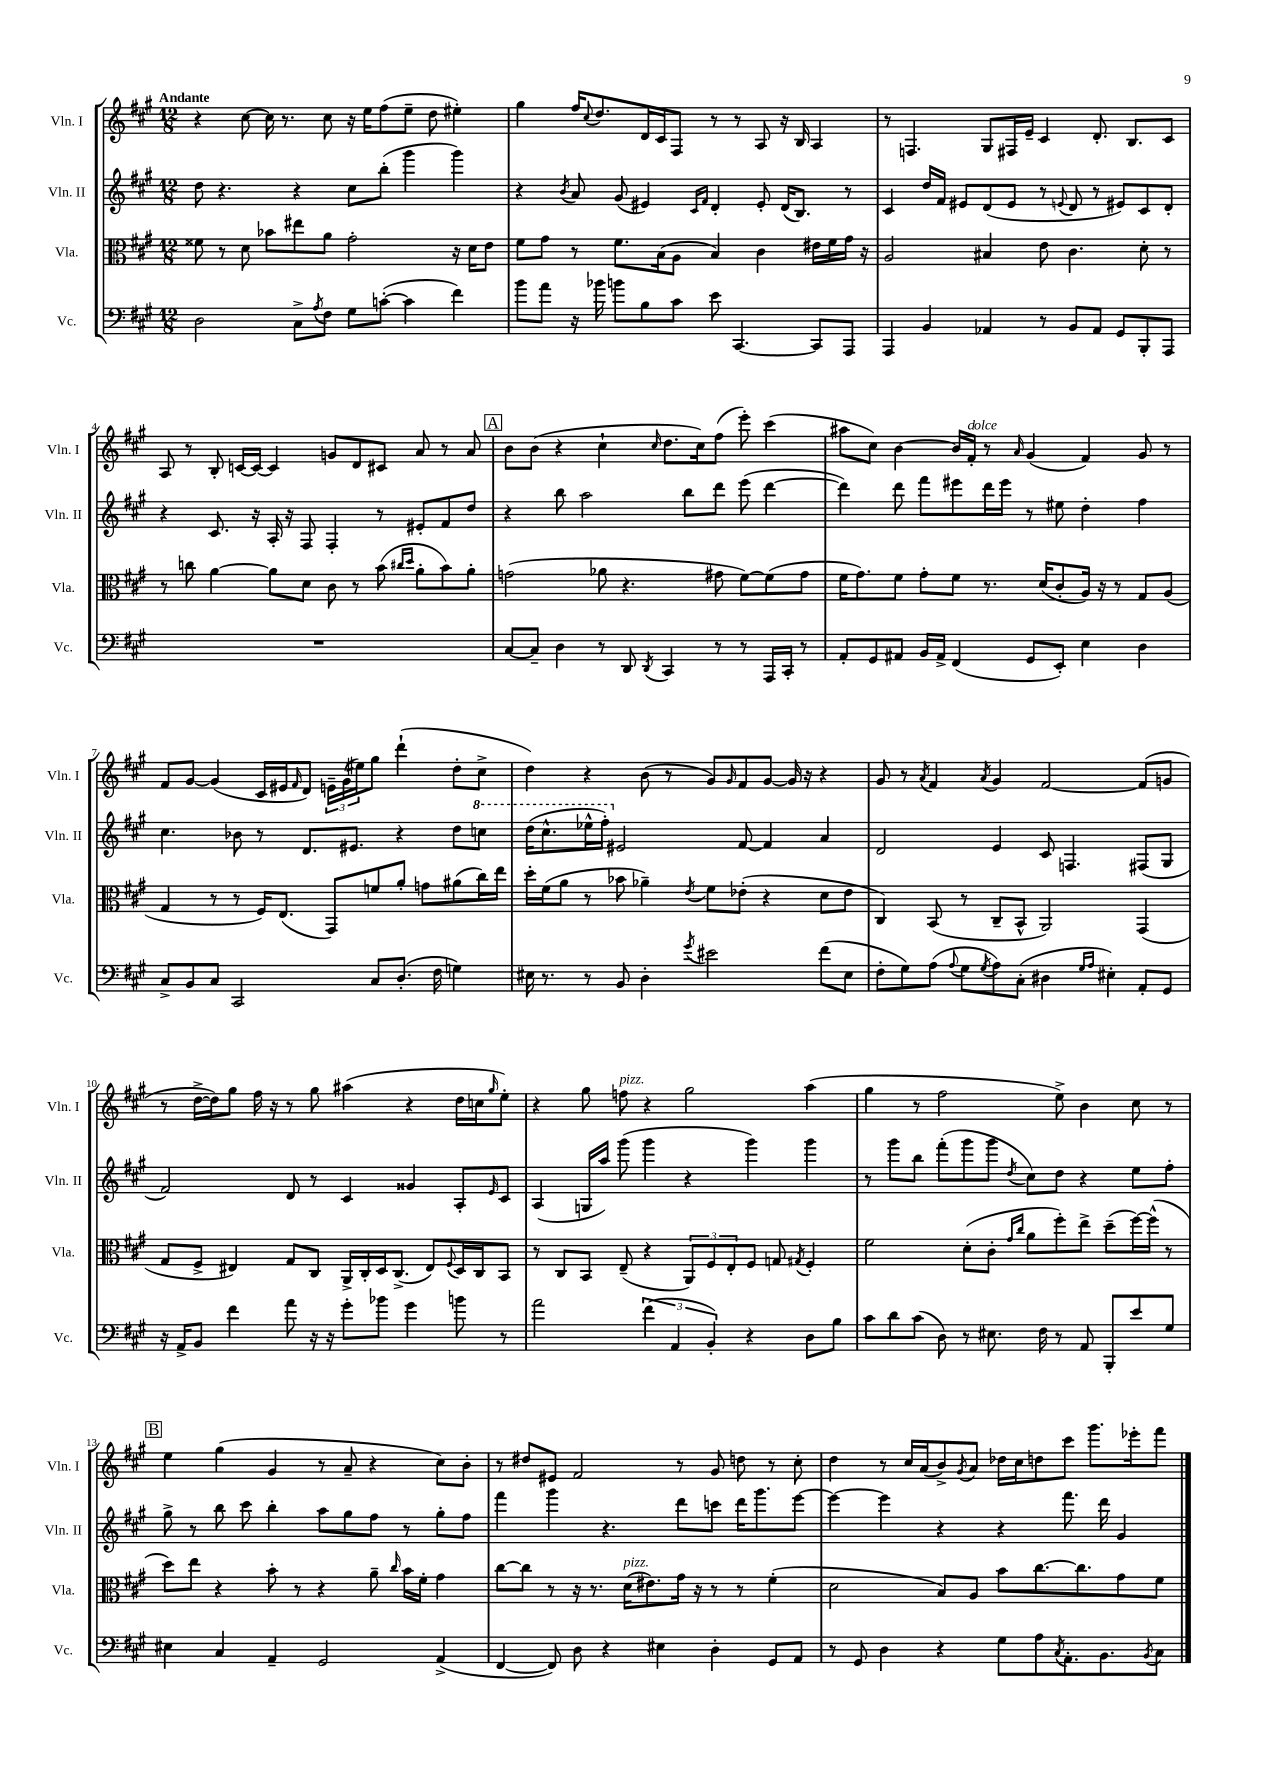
<<
\new StaffGroup <<
\new Staff = "s0" \with { instrumentName = "Vln. I" shortInstrumentName = "Vln. I" } {
    \clef treble \key a \major \numericTimeSignature \time 12/8 \tempo "Andante"
    r4 cis''8~ cis''16 r8. cis''8 r16 e''16 fis''8( e''8-- d''8 eis''4-.) |
    gis''4 fis''16 \appoggiatura { cis''8 } d''8. d'16 cis'16 fis8 r8 r8 a8 r16 b16 a4 |
    r8 f4. gis8 fis16 e'16-- cis'4 d'8.-. b8. cis'8 |
    a8 r8 b8-. c'16~ c'16~ c'4 g'8 d'8 cis'8 a'8 r8 a'8 |
    \mark \markup { \box "A" } b'8 b'8( r4 cis''4-! \grace { cis''16 } d''8. cis''16) fis''8( e'''8-.) cis'''4( |
    ais''8 cis''8) b'4~ b'16 fis'16-.^\markup { \italic "dolce" } r8 \grace { a'16 } gis'4( fis'4) gis'8 r8 |
    fis'8 gis'8~ gis'4( cis'16 eis'16 \grace { fis'16 } d'8) \tuplet 3/2 { e'16-- gis'16( eis''16) } gis''8 d'''4-!( d''8-. cis''8-> |
    d''4) r4 b'8( r8 gis'8) \grace { gis'16 } fis'8 gis'8~ gis'16 r16 r4 |
    gis'8 r8 \acciaccatura { a'8 } fis'4 \acciaccatura { a'8 } gis'4 fis'2~ fis'8( g'8 |
    r8 d''16~-> d''16) gis''8 fis''16 r16 r8 gis''8 ais''4( r4 d''16 c''16 \grace { gis''16 } e''8-.) |
    r4 gis''8 f''8^\markup { \italic "pizz." } r4 gis''2 a''4( |
    gis''4 r8 fis''2 e''8->) b'4 cis''8 r8 |
    \mark \markup { \box "B" } e''4 gis''4( gis'4 r8 a'8-- r4 cis''8) b'8-. |
    r8 dis''8 eis'8 fis'2 r8 gis'8 d''8 r8 cis''8-. |
    d''4 r8 cis''16 a'16( b'8->) \acciaccatura { gis'8 } a'8 des''16 cis''16 d''8 cis'''8 gis'''8. ees'''16-. fis'''8 \bar "|." |
}
\new Staff = "s1" \with { instrumentName = "Vln. II" shortInstrumentName = "Vln. II" } {
    \clef treble \key a \major \numericTimeSignature \time 12/8
    d''8 r4. r4 cis''8 b''8-.( gis'''4 gis'''4) |
    r4 \acciaccatura { b'8 } a'8 gis'8( eis'4) \grace { cis'16 fis'16 } d'4-. eis'8-. d'16( b8.) r8 |
    cis'4 d''16 fis'16 eis'8 d'8( eis'8 r8 \appoggiatura { e'8 } d'8 r8 eis'8) cis'8 d'8-. |
    r4 cis'8. r16 a16-. r16 fis8 fis4-. r8 eis'8-. fis'8 d''8 |
    \mark \markup { \box "A" } r4 b''8 a''2 b''8 d'''8 e'''8( d'''4~ |
    d'''4) d'''8 fis'''8 eis'''8 d'''16 eis'''16 r8 eis''8 d''4-. fis''4 |
    cis''4. bes'8 r8 d'8. eis'8. r4 d''8 \ottava #1 c'''8 |
    d'''16( cis'''8.-^ ees'''16-^ fis'''16-.) \ottava #0 eis'2 fis'8~ fis'4 a'4 |
    d'2 e'4 cis'8 f4. fis8( gis8 |
    fis'2) d'8 r8 cis'4 gisis'4 a8-. \grace { e'16 } cis'8 |
    a4( g16 a''16) gis'''8( gis'''4 r4 gis'''4) gis'''4 |
    r8 gis'''8 b''8 fis'''8-.( gis'''8 gis'''8 \acciaccatura { d''8 } cis''8) d''8 r4 e''8 fis''8-. |
    \mark \markup { \box "B" } gis''8-> r8 b''8 cis'''8 b''4-. a''8 gis''8 fis''8 r8 gis''8-. fis''8 |
    fis'''4 gis'''4 r4. d'''8 c'''8 d'''16 gis'''8. e'''8~ |
    e'''4~ e'''4 r4 r4 fis'''8. d'''16 gis'4 \bar "|." |
}
\new Staff = "s2" \with { instrumentName = "Vla." shortInstrumentName = "Vla." } {
    \clef alto \key a \major \numericTimeSignature \time 12/8
    fisis'8 r8 d'8 bes'8 eis''8 a'8 gis'2-. r16 d'16 e'8 |
    fis'8 gis'8 r8 fis'8. b16( a8 b4) cis'4 eis'16 fis'16 gis'16 r16 |
    a2 bis4 e'8 cis'4. d'8-. r8 |
    r8 c''8 a'4~ a'8 d'8 cis'8 r8 b'8( \grace { cis''16 d''16 } a'8-. b'8) a'8-. |
    \mark \markup { \box "A" } g'2( aes'8 r4. gis'8 fis'8~) fis'8( gis'8 |
    fis'16 gis'8.) fis'8 gis'8-. fis'8 r8. d'16( cis'8-. a16) r16 r8 gis8 a8( |
    gis4 r8 r8 fis16) e8.( gis,8) f'8 a'8-. g'8 ais'8( cis''16) e''16 |
    d''16-. fis'16( a'8 r8 bes'8 aes'4--) \acciaccatura { e'8 } fis'8 ees'8-.( r4 d'8 ees'8 |
    cis4) b,8( r8 cis8-- b,8-^ a,2) gis,4( |
    gis8 fis8-> eis4) gis8 cis8 a,16-> cis16-. d16 cis8.->( eis8) \appoggiatura { fis8 } d16 cis16 b,8 |
    r8 cis8 b,8 e8--( r4 \tuplet 3/2 { a,8) fis8 e8-. } fis8 g8 \acciaccatura { gis8 } fis4-. |
    fis'2 d'8-.( cis'8-. \grace { gis'16 cis''16 } a'8 fis''8-.) e''8-> d''8--( fis''16~) fis''16-^( r8 |
    \mark \markup { \box "B" } d''8) e''8 r4 b'8-. r8 r4 a'8-- \grace { cis''16 } b'16 fis'16-. gis'4 |
    cis''8~ cis''8 r8 r16 r8. d'16^\markup { \italic "pizz." }( eis'8.) gis'16 r16 r8 r8 fis'4-.( |
    d'2 b8) a8 b'8 cis''8.~ cis''8. gis'8 fis'8 \bar "|." |
}
\new Staff = "s3" \with { instrumentName = "Vc." shortInstrumentName = "Vc." } {
    \clef bass \key a \major \numericTimeSignature \time 12/8
    d2 cis8-> \acciaccatura { a8 } fis8 gis8 c'8~-.( c'4 fis'4) |
    b'8 a'8 r16 bes'16 b'8 b8 cis'8 e'8 cis,4.~ cis,8 a,,8 |
    a,,4 b,4 aes,4 r8 b,8 aes,8 gis,8 b,,8-. a,,8 |
    R1. |
    \mark \markup { \box "A" } cis8~ cis8-- d4 r8 d,8 \acciaccatura { d,8 } cis,4 r8 r8 a,,16 cis,16-. r8 |
    a,8-. gis,8 ais,8 b,16 ais,16-> fis,4( gis,8 e,8-.) e4 d4 |
    cis8-> b,8 cis8 cis,2 cis8 d8.-.( fis16 g4) |
    eis16 r8. r8 b,8 d4-. \acciaccatura { gis'8 } eis'2 fis'8( eis8 |
    fis8-. gis8) a8( \appoggiatura { a8 } gis8 \acciaccatura { gis8 } a8) cis8-.( dis4 \grace { gis16 a16 } eis4-.) a,8-. gis,8 |
    r16 a,16-> b,8 fis'4 a'8 r16 r16 gis'8-. bes'8 gis'4 b'8 r8 |
    a'2 \tuplet 3/2 { fis'4( a,4 b,4-.) } r4 d8 b8 |
    cis'8 d'8 cis'8( d8) r8 eis8. fis16 r8 a,8 b,,8-. e'8 gis8 |
    \mark \markup { \box "B" } eis4 cis4 a,4-- gis,2 a,4->( |
    fis,4~ fis,8) d8 r4 eis4 d4-. gis,8 a,8 |
    r8 gis,8 d4 r4 gis8 a8 \acciaccatura { cis8 } a,8.-. b,8. \acciaccatura { b,8 } cis8 \bar "|." |
}
>>
>>
